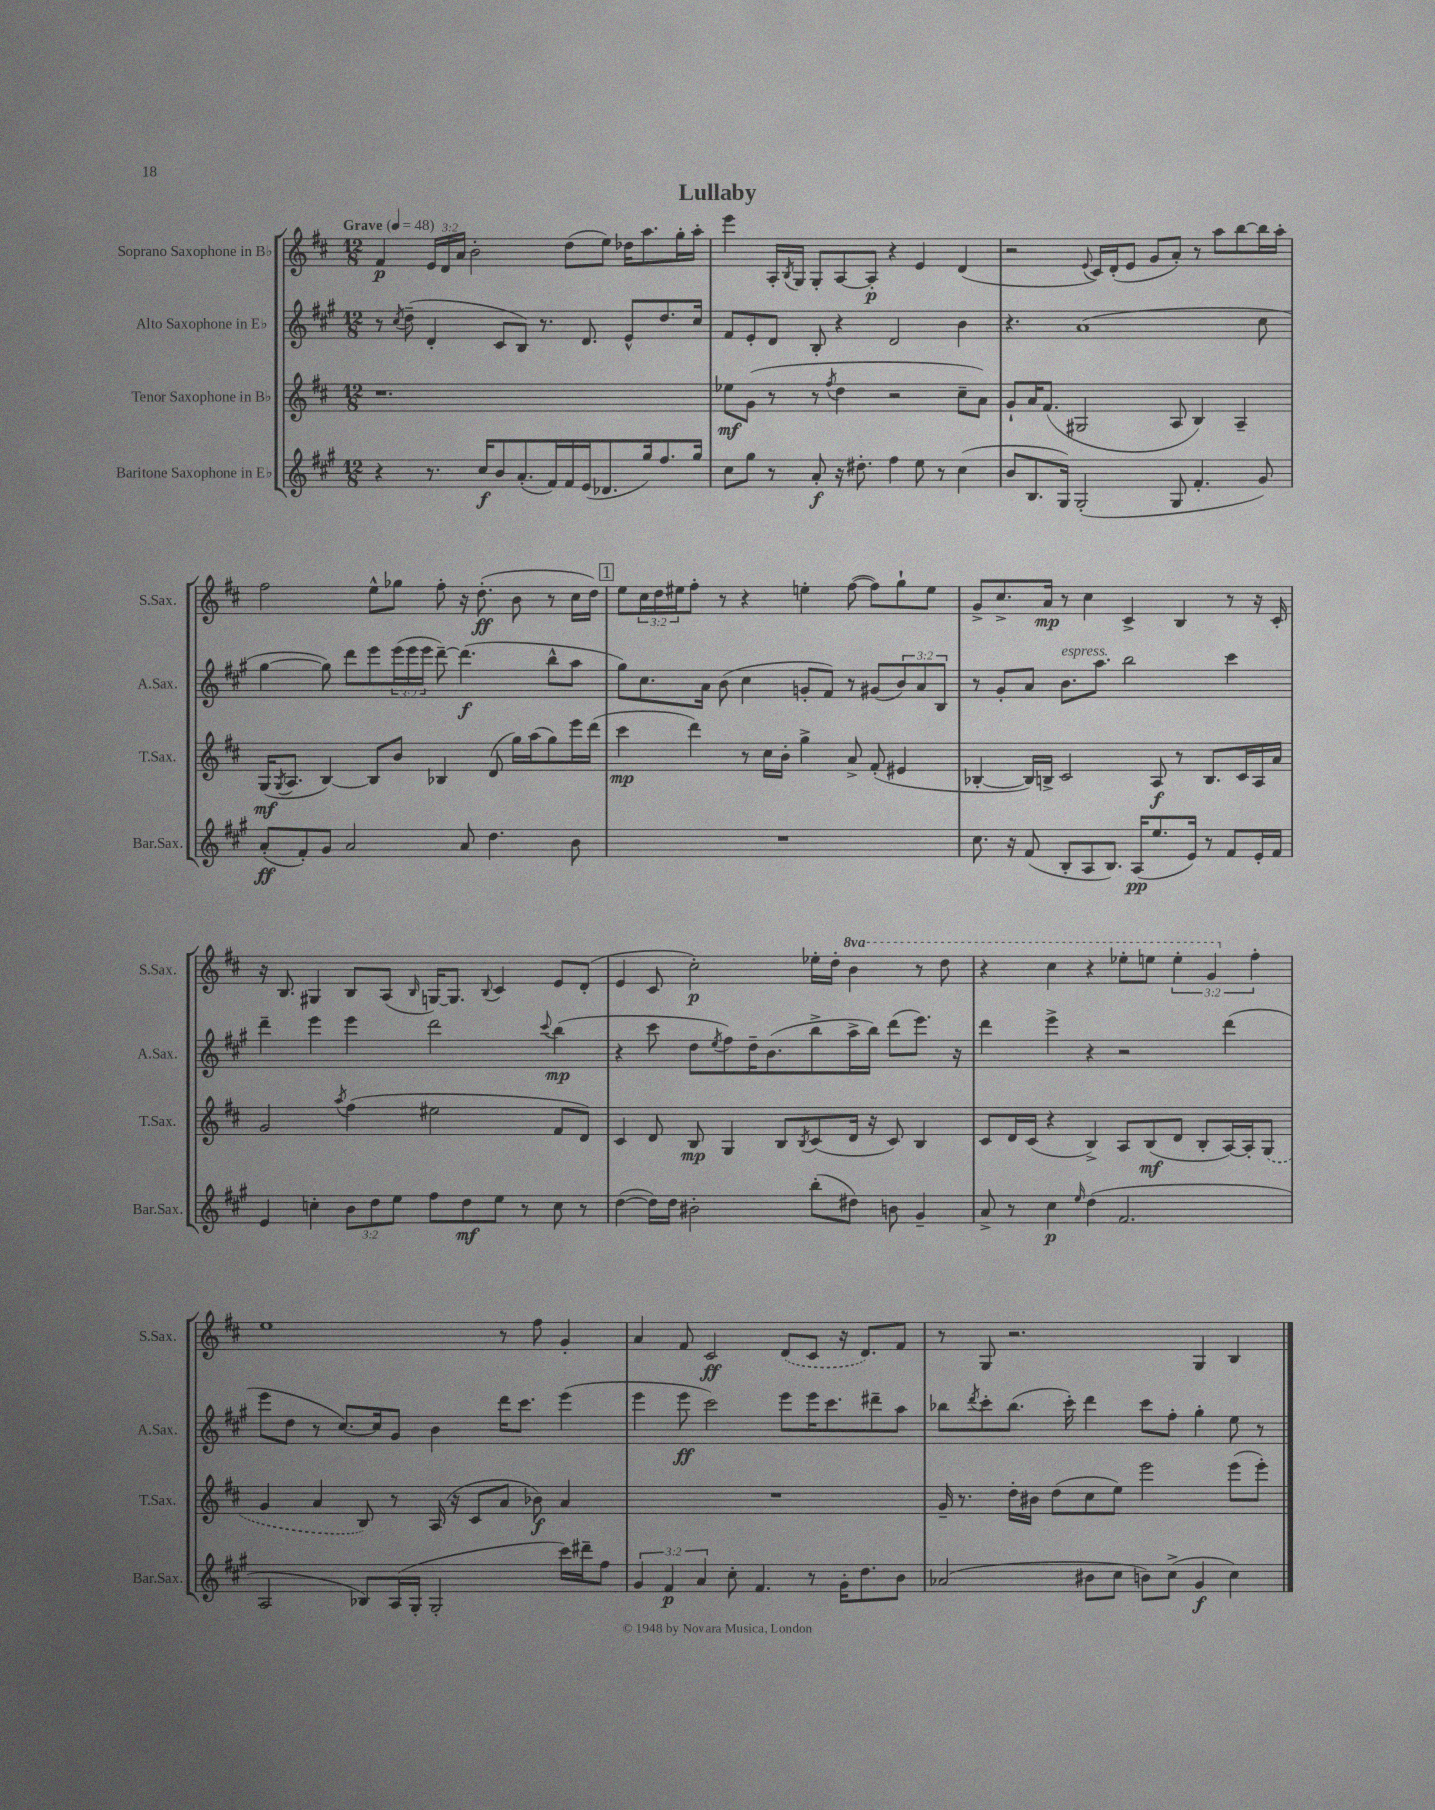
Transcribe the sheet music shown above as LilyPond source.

\header { title = "Lullaby" }
<<
\new StaffGroup <<
\new Staff = "s0" \with { instrumentName = "Soprano Saxophone in Bb" shortInstrumentName = "S.Sax." } {
    \clef treble \key d \major \numericTimeSignature \time 12/8 \override Staff.TupletNumber.text = #tuplet-number::calc-fraction-text \set Staff.ottavationMarkups = #ottavation-simple-ordinals \tempo "Grave" 4 = 48
    fis'4\p \tuplet 3/2 { e'16 d'16 a'16 } b'2-. d''8( e''8) des''16 a''8. g''16-. a''16-. |
    e'''4 a16-. \acciaccatura { b8 } g16 g8-. a8~ a8-.\p r4 e'4 d'4( |
    r2 \appoggiatura { e'8 } cis'16) d'16-.( e'8 g'8 a'8-.) r8 a''8 b''8~ b''16 a''16-. |
    fis''2 e''8-^ ges''8 fis''8-. r16 d''8.-.\ff( b'8 r8 cis''16 d''16) |
    \mark \markup { \box "1" } e''8 \tuplet 3/2 { cis''16 d''16 eis''16 } fis''8-. r8 r4 e''4-. fis''8~( fis''8) g''8-! e''8 |
    g'8-> cis''8.-> a'16\mp r8 cis''4 cis'4-> b4 r8 r16 cis'16-. |
    r16 b8. gis4 b8 a8( \grace { b16 } g16~) g8. \appoggiatura { b8 } cis'4 e'8 d'8-.( |
    e'4 cis'8 cis''2-.\p) ees''16-. d''16-. \ottava #1 b''4 r8 d'''8 |
    r4 cis'''4 r4 ees'''8-. e'''8 \tuplet 3/2 { e'''4-. g''4 \ottava #0 fis''4-. } |
    e''1 r8 fis''8 g'4-. |
    a'4 fis'8 cis'2\ff \once \slurDashed d'8( cis'8 r16 d'8.) fis'8 |
    r8 g8 r2. g4 b4 \bar "|." |
}
\new Staff = "s1" \with { instrumentName = "Alto Saxophone in Eb" shortInstrumentName = "A.Sax." } {
    \clef treble \key a \major \numericTimeSignature \time 12/8 \override Staff.TupletNumber.text = #tuplet-number::calc-fraction-text
    r8 \acciaccatura { cis''8 } d''8--( d'4-. cis'8 b8) r8. d'8. e'8-^ d''8. cis''16 |
    fis'8 e'8-. d'8 b8-. r4 d'2 b'4 |
    r4. a'1( cis''8 |
    gis''4~ gis''8) d'''8 e'''8 \tuplet 3/2 { e'''16( e'''16 e'''16 } d'''8~--) d'''4.\f( b''8-^ a''8 |
    \mark \markup { \box "1" } gis''8) cis''8. a'16 b'8( cis''4 g'8-. fis'8) r8 gis'8( \tuplet 3/2 { b'8) a'8 b8 } |
    r8 gis'8-. a'8 b'8.^\markup { \italic "espress." } a''8. b''2 cis'''4 |
    d'''4-- e'''4 e'''4 d'''2 \appoggiatura { cis'''8 } b''4\mp( |
    r4 cis'''8 d''8 \acciaccatura { e''8 } fis''8) d''16-- b'8.( b''8-> a''16-> b''16) d'''8( e'''8.) r16 |
    d'''4 e'''4-> r4 r2 d'''4( |
    e'''8 d''8 r8 cis''8.~) cis''16 gis'8 b'4 d'''16 cis'''8. e'''4( |
    e'''4 e'''8\ff cis'''2) e'''8 e'''16 cis'''8. dis'''8-- a''8 |
    bes''8 \acciaccatura { d'''8 } cis'''8-. bes''8.( cis'''16-.) d'''4 cis'''8 fis''8-. gis''4-. e''8 r8 \bar "|." |
}
\new Staff = "s2" \with { instrumentName = "Tenor Saxophone in Bb" shortInstrumentName = "T.Sax." } {
    \clef treble \key d \major \numericTimeSignature \time 12/8
    r1. |
    ees''8\mf g'8( r8 r8 \acciaccatura { fis''8 } d''4 r2 cis''8-- a'8) |
    g'8-! a'16 fis'8.( gis2 a8 b4) a4-- |
    g16\mf( \acciaccatura { g8 } a8. b4~) b8 b'8 bes4 d'8( g''16) a''16( g''8) e'''16 d'''16( |
    \mark \markup { \box "1" } cis'''4\mp d'''4) r8 cis''16 b'16-. g''4-> a'8-> fis'8-.( eis'4 |
    bes4~-. bes16) b16-> cis'2 a8\f r8 b8. cis'16 a16 a'16 |
    g'2 \acciaccatura { a''8 } fis''4( eis''2 fis'8 d'8) |
    cis'4 d'8 b8\mp g4 b8 \acciaccatura { b8 } cis'8( d'16 r16 cis'8) b4 |
    cis'8 d'16 cis'16( r4 b4->) a8 b8\mf( d'8 b8-. a16~) a16-. \once \slurDashed g8( |
    g'4 a'4 b8) r8 a16( r16 cis'8 a'8 bes'8\f) a'4 |
    R1. |
    g'16-- r8. d''16-. bis'16 d''8( cis''8 e''8) e'''2 e'''8( e'''8-.) \bar "|." |
}
\new Staff = "s3" \with { instrumentName = "Baritone Saxophone in Eb" shortInstrumentName = "Bar.Sax." } {
    \clef treble \key a \major \numericTimeSignature \time 12/8 \override Staff.TupletNumber.text = #tuplet-number::calc-fraction-text
    r4 r8. cis''16\f b'8 a'8.-.( fis'16) fis'16 e'16( des'8. gis''16) fis''8. gis''16 |
    cis''8 gis''8 r8 a'8-.\f r16 dis''8.-. fis''4 e''8 r8 cis''4( |
    b'8 b8. gis16) gis2-.( gis8 fis'4.-. gis'8) |
    a'8-.\ff( fis'8-.) gis'8 a'2 a'8 d''4. b'8 |
    \mark \markup { \box "1" } R1. |
    cis''8. r16 fis'8( b8-. a8 b8.) a16\pp( e''8. e'16) r8 fis'8 e'16-. fis'16 |
    e'4 c''4-. \tuplet 3/2 { b'8 d''8 e''8 } fis''8 d''8\mf e''8 r8 c''8 r8 |
    d''4~( d''16) d''16 bis'2-. b''8-.( dis''8) b'8 gis'4-- |
    a'8-> r8 cis''4\p \grace { e''16 } d''4( fis'2. |
    a2 bes8) a16( gis16-. gis2-. cis'''16) dis'''16-- fis''8 |
    \tuplet 3/2 { gis'4 fis'4\p a'4 } cis''8-. fis'4. r8 gis'16-. d''8. b'8 |
    aes'2( bis'8 cis''8 b'8) cis''8->( gis'4\f cis''4) \bar "|." |
}
>>
>>
\layout { \context { \Score \remove "Bar_number_engraver" } }
